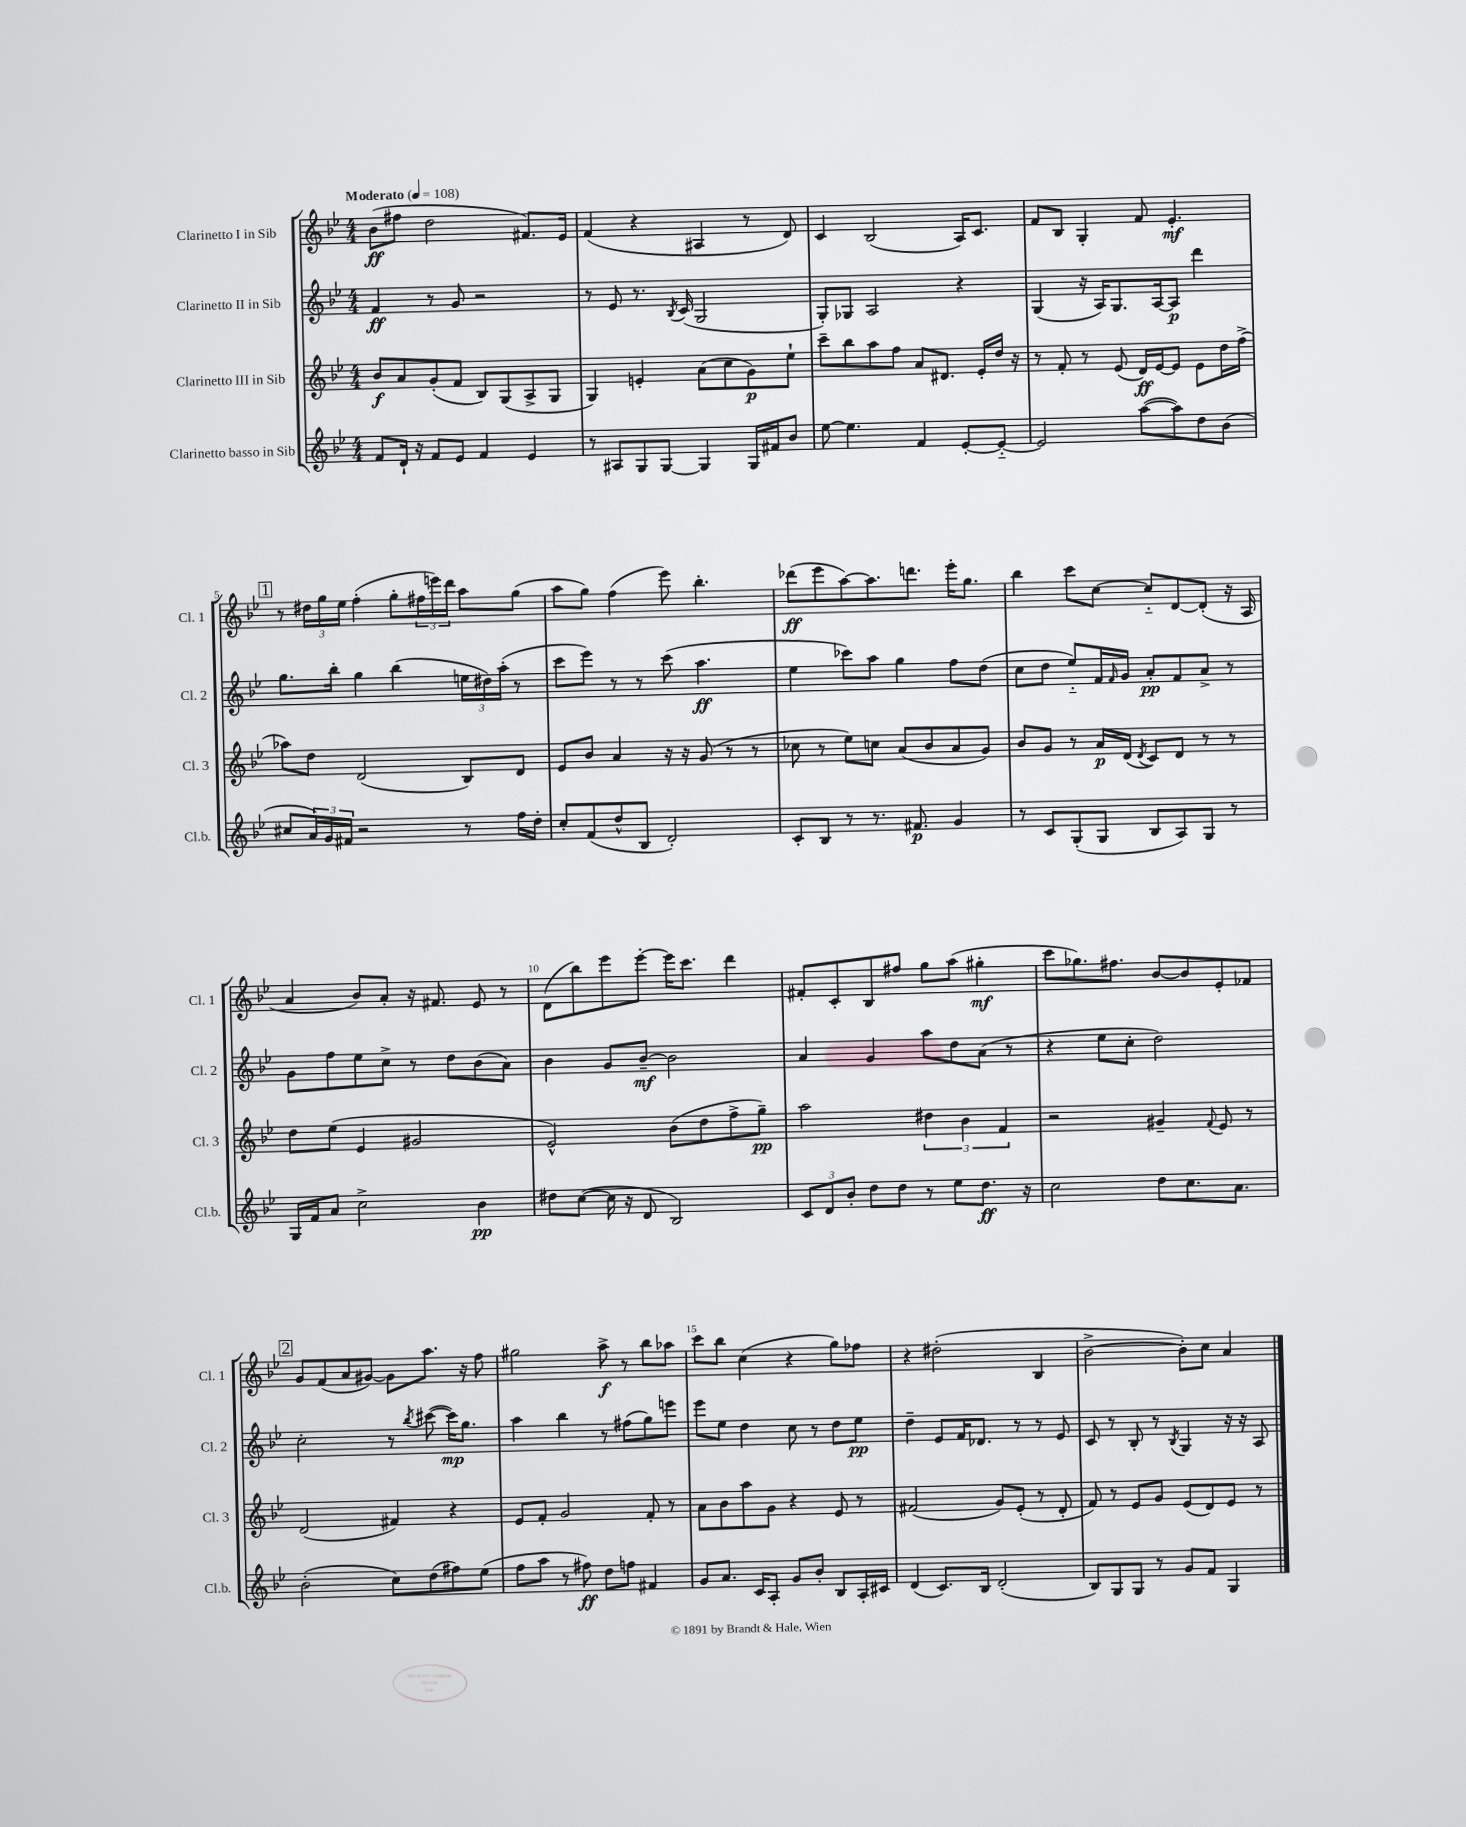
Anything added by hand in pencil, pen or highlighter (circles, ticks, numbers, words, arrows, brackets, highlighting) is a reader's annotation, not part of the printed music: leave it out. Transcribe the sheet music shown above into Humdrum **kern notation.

**kern	**kern	**kern	**kern
*staff4	*staff3	*staff2	*staff1
*clefG2	*clefG2	*clefG2	*clefG2
*k[b-e-]	*k[b-e-]	*k[b-e-]	*k[b-e-]
*M4/4	*M4/4	*M4/4	*M4/4
*MM108	*MM108	*MM108	*MM108
8f	8b-	4f	(8b-
16d`	8a	.	8ff#
16r	.	.	.
8f	(8g'	8r	2dd
8e-	8f	8g	.
4f	8B-)	2r	.
.	(8G	.	.
4e-	8A^	.	8.f#)
.	8G	.	.
.	.	.	16e-
=	=	=	=
8r	4G)	8r	(4f
8A#	.	8e-	.
8G	4e'	8.r	4r
[8G	.	.	.
.	.	8qB-	.
.	.	(16c	.
4G]	(8a	2G	4A#
.	8cc	.	.
16G	8g)	.	8r
16f#	.	.	.
8b-	8ee-`	.	8d)
=	=	=	=
[8ee-	8ccc~	8G')	4c
4.ee-]	8bb-	8G-	.
.	8aa	2A	(2B-
.	8ff	.	.
4f	8a	.	.
.	8.d#	.	.
[8e-'	.	4r	16A)
.	16e-'	.	8.c
8e-'~_	16dd	.	.
.	16r	.	.
=	=	=	=
2e-]	8r	(4G	8f
.	8f'	.	8B-
.	8r	16r	4G'
.	.	16A)	.
.	(8e-	8.G	.
([8aa	16d)	.	8f
.	[16e-	[16A	.
8aa])	8e-]	8A]	4.e-'
8dd	8e-	4ddd	.
(8b-	16dd	.	.
.	(16ff^	.	.
=	=	=	=
8cc#	8aa-)	8.gg	8r
24a)	8dd	.	24dd#
24g	.	.	24gg
.	.	16bb-'	.
24f#	.	.	24ee-
2r	(2d	4gg	(4ff'
.	.	(4bb-	8gg'
.	.	.	24ff#
.	.	.	24eee)
.	.	.	24ddd
8r	8B-)	24ee	8aa
.	.	24dd#)	.
.	.	(24aa'	.
16ff	8d	8r	(8gg
16dd'	.	.	.
=	=	=	=
8cc'	8e-	8ccc	8aa
(8f	8b-	8eee-)	8gg)
8dd^^	4a	8r	(4ff
8B-	.	8r	.
2d')	16r	(8ccc	8eee-)
.	16r	.	.
.	(8g	4.aa	4.bb-'
.	8r	.	.
.	8r	.	.
=	=	=	=
8c'	8cc-	4ee-	(8ddd-
8B-	8r	.	8eee-
8r	8ee-)	8ccc-)	[8aa)
8.r	8cc	8aa	8.aa]
.	(8a	4gg	.
8.f#	.	.	8.ddd
.	8b-	.	.
4g	8a	8ff	16eee-'
.	.	.	8.gg
.	8g)	(8dd	.
=	=	=	=
8r	8b-	8cc	4bb-
8c	8g	8dd	.
(8G'	8r	8ee-'~)	8ccc
8G	16a	16f	[8cc
.	.	16qqf	.
.	(16d	16g	.
.	8qd	.	.
8B-	8c)	8a'	8cc'~]
8A)	8d	8f	[8d
8G	8r	8a^	(8d']
8r	8r	8r	16r
.	.	.	16A
=	=	=	=
16G	8dd	8g	4a
16f	.	.	.
8a	(8ee-	8ff	.
2cc^	4e-	8ee-	8b-)
.	.	8cc^	8a'
.	2g#	8r	16r
.	.	.	8.f#
.	.	8dd	.
4b-	.	(8b-	8e-
.	.	8a)	8r
=	=	=	=
8dd#	2e-^^)	4b-	(8d
([8cc	.	.	8bb-)
16cc]	.	8g	8eee-
16r	.	.	.
8d	.	[8b-~	[8eee-'
2B-)	(8b-	2b-]	16eee-]
.	.	.	8.ccc
.	8dd	.	.
.	8ff^	.	4ddd
.	8gg~)	.	.
=	=	=	=
12c	2aa	4a	8f#'
12d	.	.	.
.	.	.	8c'
12b-'	.	.	.
8dd	.	4g	8B-
8dd	.	.	8ff#
8r	6dd#	8aa	8gg
8ee-	.	8dd	(8aa
.	6b-	.	.
8.dd	.	(8a	4gg#'
.	6f	.	.
.	.	8r	.
16r	.	.	.
=	=	=	=
2cc	2r	4r	8ccc
.	.	.	8.gg-)
.	.	8ee-	.
.	.	.	8.ff#
.	.	8cc'	.
8dd	4g#~	2dd)	[8b-
8.cc	.	.	8b-]
.	8qqf	.	.
.	8e-	.	8e-'
8.a	.	.	.
.	8r	.	8f-
=	=	=	=
(2b-'	(2d	2cc'	8g
.	.	.	(8f
.	.	.	8a
.	.	.	[8g#)
8cc)	4f#)	8r	8g#]
.	.	8qbb-	.
(8dd	.	([8ccc#	8.aa
8ff#)	4r	16ccc#])	.
.	.	8.gg	16r
(8ee-	.	.	8ff
=	=	=	=
8ff	8e-	4aa	2gg#
8aa	8f'	.	.
8r	2g	4bb-	.
8ff#)	.	.	.
8dd	.	8r	8aa^
8ff	.	(8ff#	8r
4f#	8f'	8gg)	8bb-
.	8r	8eee	8aa-
=	=	=	=
8g	8a	8eee-	8ccc
8.a	8b-	8ee-	8bb-
.	8aa	4dd	(4cc
16c	.	.	.
8A'	8g	.	.
8g	4r	8cc	4r
8b-'	.	8r	.
8B-	8e-	8dd	8gg)
16A'	8r	8ee-	8ff-
16c#	.	.	.
=	=	=	=
(4d	(2f#	4dd~	4r
8.c)	.	8e-	(2dd#'
.	.	16f	.
16B-	.	8.d-	.
(2d'	8g)	.	.
.	(8e-'	8r	.
.	8r	8r	4B-
.	8d'	8e-	.
=	=	=	=
8B-)	8f)	8c	[2b-^
8G	8r	8r	.
8G	8e-	8B-'	.
8r	8g	8r	.
.	.	8qB-	.
8g	(8e-	4G	8b-'])
8f	8d)	.	8cc
4G	8e-	16r	4a
.	.	16r	.
.	8r	8A	.
==	==	==	==
*-	*-	*-	*-
